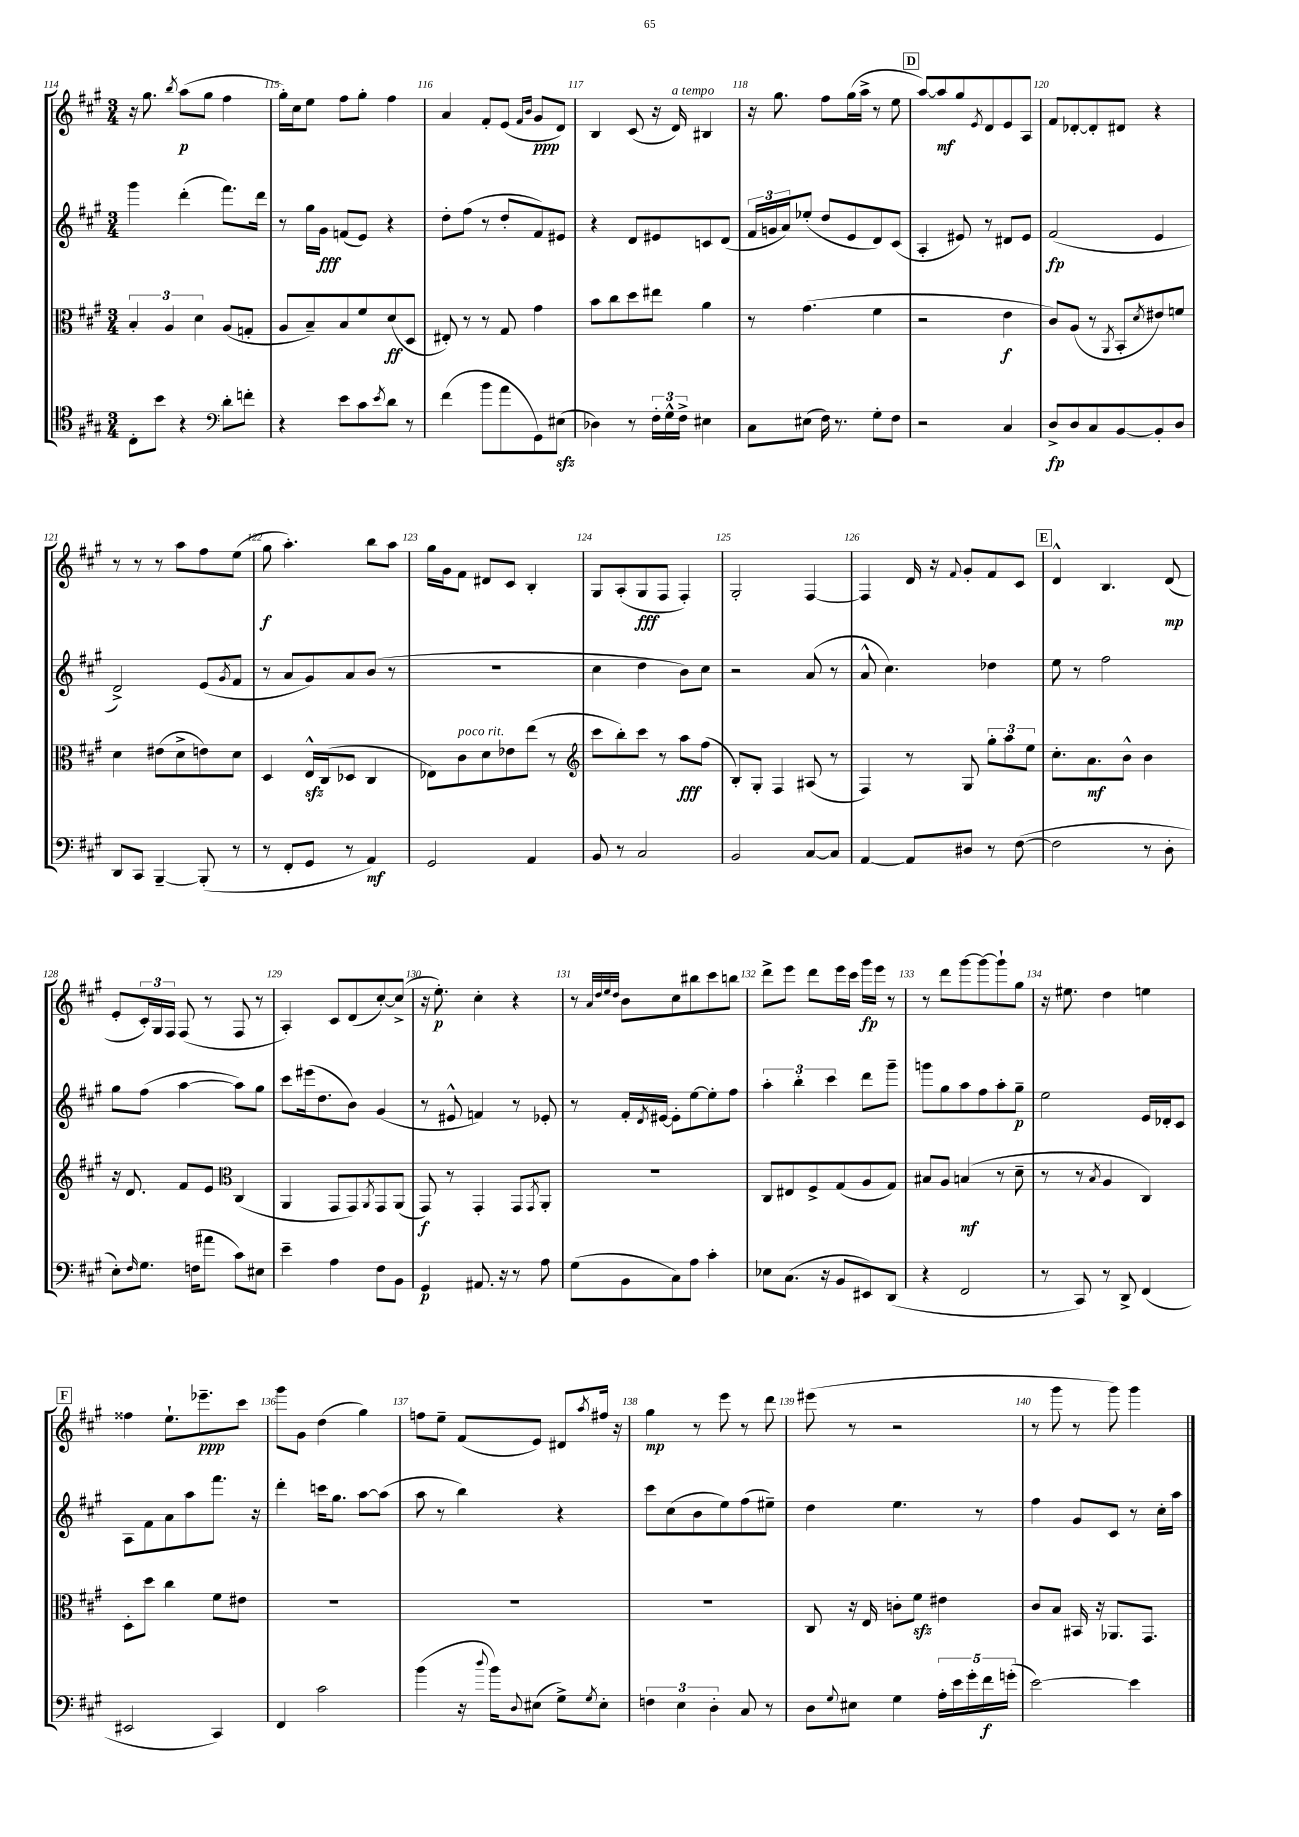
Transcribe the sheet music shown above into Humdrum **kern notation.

**kern	**dynam	**kern	**dynam	**kern	**dynam	**kern	**dynam
*part4	*part4	*part3	*part3	*part2	*part2	*part1	*part1
*staff4	*staff4	*staff3	*staff3	*staff2	*staff2	*staff1	*staff1
*clefC4	*	*clefC3	*	*clefG2	*	*clefG2	*
*k[f#c#g#]	*	*k[f#c#g#]	*	*k[f#c#g#]	*	*k[f#c#g#]	*
*M3/4	*	*M3/4	*	*M3/4	*	*M3/4	*
=114	=114	=114	=114	=114	=114	=114	=114
8C#'\L	.	6B'/	.	4ggg#\	.	16r	.
.	.	.	.	.	.	8.gg#\	.
8b\J	.	.	.	.	.	.	.
.	.	6A/	.	.	.	.	.
.	.	.	.	.	.	8qbb/	.
4r	.	.	.	(4ddd'\	.	(8aa\L	p
.	.	6d\	.	.	.	.	.
.	.	.	.	.	.	8gg#\J	.
*clefF4	*	*	*	*	*	*	*
8d'\L	.	(8A/L	.	8.fff#\L)	.	4ff#\	.
8fn'\J	.	8Gn'/J	.	.	.	.	.
.	.	.	.	16ddd\Jk	.	.	.
=115	=115	=115	=115	=115	=115	=115	=115
4r	.	8A/L	.	8r	.	16gg#'\LL)	.
.	.	.	.	.	.	16cc#\J	.
.	.	8B~/)	.	16gg#\LL	.	8ee\J	.
.	.	.	.	16g#\JJ	fff	.	.
8e\L	.	8B/	.	(8fn/L	.	8ff#\L	.
8c#\	.	8f#/	.	8e/J)	.	8gg#'\J	.
8qe/	.	.	.	.	.	.	.
8d\J	.	(8d/	ff	4r	.	4ff#\	.
8r	.	8D/J	.	.	.	.	.
=116	=116	=116	=116	=116	=116	=116	=116
(4f#\	.	8E#X'/)	.	8dd'\L	.	4a/	.
.	.	8r	.	(8ff#\J	.	.	.
8b\L	.	8r	.	8r	.	8f#'/L	.
8a\	.	8G#/	.	8dd'/L	.	(8e/J	.
.	.	.	.	.	.	16qqf#/LL	.
.	.	.	.	.	.	16qqb/JJ	.
8GG#\)	.	4g#\	.	8f#/)	.	8g#/L	ppp
(8E#Xzz\J	.	.	.	8e#X/J	.	8d/J)	.
=117	=117	=117	=117	=117	=117	=117	=117
4D-X\)	.	8b\L	.	4r	.	4B/	.
.	.	8cc#\	.	.	.	.	.
8r	.	8dd\	.	8d/L	.	(8c#/	.
24F#'\LL	.	8ee#X\J	.	8e#X/	.	16r	.
24G#^^\	.	.	.	.	.	.	.
!	!	!	!	!	!	!LO:TX:a:i:t=a tempo	!
.	.	.	.	.	.	16d/)	.
24F#^\JJ	.	.	.	.	.	.	.
4E#X\	.	4a\	.	8cn/	.	4B#X/	.
.	.	.	.	(8d/J	.	.	.
=118	=118	=118	=118	=118	=118	=118	=118
8C#\L	.	8r	.	24f#/LL	.	16r	.
.	.	.	.	24gn/	.	.	.
.	.	.	.	.	.	8.gg#\	.
.	.	.	.	24a/J)	.	.	.
(8E#X\J	.	(4.g#\	.	(8ee-X'/J	.	.	.
16F#\)	.	.	.	8dd/L	.	8ff#\L	.
8.r	.	.	.	.	.	.	.
.	.	.	.	8e/	.	(16gg#\L	.
.	.	.	.	.	.	16aa^\JJ	.
8G#'\L	.	4f#\	.	8d/)	.	8r	.
8F#\J	.	.	.	(8c#/J	.	8ee\	.
!!LO:REH:place=s1:t=D
=119	=119	=119	=119	=119	=119	=119	=119
2r	.	2r	.	4A'/	.	[8aa/L)	.
.	.	.	.	.	.	8aa/]	mf
.	.	.	.	8e#X/)	.	8gg#/	.
.	.	.	.	.	.	8qe/	.
.	.	.	.	8r	.	8d/	.
4C#/	.	4e\	f	8d#X/L	.	8e/	.
.	.	.	.	8e#/J	.	8A/J	.
=120	=120	=120	=120	=120	=120	=120	=120
8D^/L	fp	8c#/L)	.	(2f#/	fp	8f#/L	.
8D/	.	(8A/J	.	.	.	[8d-X'/	.
8C#/	.	8r	.	.	.	8d-'/]	.
.	.	8qAA/	.	.	.	.	.
[8BB/	.	8BB'/L	.	.	.	8d#X/J	.
.	.	8qd/	.	.	.	.	.
8BB'/]	.	8e#X/)	.	4e/	.	4r	.
8D/J	.	8fn/J	.	.	.	.	.
!!LO:LB:g=z
=121	=121	=121	=121	=121	=121	=121	=121
8DD/L	.	4d\	.	2d^/)	.	8r	.
8CC#/J	.	.	.	.	.	8r	.
[4BBB~/	.	(8e#X\L	.	.	.	8r	.
.	.	8d^\	.	.	.	8aa\L	.
(8BBB'/]	.	8en\)	.	(8e/L	.	8ff#\	.
.	.	.	.	8qg#/	.	.	.
8r	.	8d\J	.	8f#/J	.	(8ee\J	.
=122	=122	=122	=122	=122	=122	=122	=122
8r	.	4D/	.	8r	.	8gg#\	f
8FF#'/L	.	.	.	8a/L	.	4.aa'\)	.
8GG#/J	.	16Ezz^^/LL	.	8g#/)	.	.	.
.	.	(16C#/J	.	.	.	.	.
8r	.	8D-X/J	.	8a/	.	.	.
4AA/)	mf	4C#/	.	(8b/J	.	8bb\L	.
.	.	.	.	8r	.	8aa\J	.
=123	=123	=123	=123	=123	=123	=123	=123
2GG#/	.	8E-X\L)	.	2.r	.	16gg#\LL	.
.	.	.	.	.	.	16g#\J	.
!	!	!LO:TX:a:i:t=poco rit.	!	!	!	!	!
.	.	8c#\	.	.	.	8f#\J	.
.	.	8d\	.	.	.	8d#X/L	.
.	.	8e-X\	.	.	.	8c#/J	.
4AA/	.	(8ee\J	.	.	.	4B'/	.
.	.	8r	.	.	.	.	.
=124	=124	=124	=124	=124	=124	=124	=124
*	*	*clefG2	*	*	*	*	*
8BB/	.	8ccc#\L	.	4cc#\	.	8G#/L	.
8r	.	8bb'\)	.	.	.	(8A'/	.
2C#/	.	8ccc#\J	.	4dd\	.	8G#/	fff
.	.	8r	.	.	.	8F#/J	.
.	.	8aa\L	fff	8b\L)	.	4F#'/)	.
.	.	(8ff#\J	.	8cc#\J	.	.	.
=125	=125	=125	=125	=125	=125	=125	=125
2BB/	.	8B'/L)	.	2r	.	2G#'/	.
.	.	8G#'/J	.	.	.	.	.
.	.	4F#/	.	.	.	.	.
[8C#/L	.	(8A#X/	.	(8a/	.	[4F#/	.
8C#/J]	.	8r	.	8r	.	.	.
=126	=126	=126	=126	=126	=126	=126	=126
[4AA/	.	4F#/)	.	8a^^/	.	4F#/]	.
.	.	.	.	4.cc#\)	.	.	.
8AA/L]	.	8r	.	.	.	16d/	.
.	.	.	.	.	.	16r	.
.	.	.	.	.	.	8qqf#/	.
8D#X/J	.	8G#/	.	.	.	8g#'/L	.
8r	.	12gg#'\L	.	4dd-X\	.	8f#/	.
.	.	12aa\	.	.	.	.	.
([8F#\	.	.	.	.	.	8c#/J	.
.	.	12ee\J	.	.	.	.	.
!!LO:REH:place=s1:t=E
=127	=127	=127	=127	=127	=127	=127	=127
2F#\]	.	8.cc#'\L	.	8ee\	.	4d^^/	.
.	.	.	.	8r	.	.	.
.	.	8.a\	mf	.	.	.	.
.	.	.	.	2ff#\	.	4.B/	.
.	.	8b^^\J	.	.	.	.	.
8r	.	4b\	.	.	.	.	.
8D'\	.	.	.	.	.	(8d/	mp
!!LO:LB:g=z
=128	=128	=128	=128	=128	=128	=128	=128
8E'\L)	.	16r	.	8gg#\L	.	8e'/L	.
.	.	8.d/	.	.	.	.	.
16qqF#/	.	.	.	.	.	.	.
8.G#\J	.	.	.	(8ff#\J	.	24c#'/L)	.
.	.	.	.	.	.	24G#/	.
.	.	.	.	.	.	24F#/JJ	.
.	.	8f#/L	.	[4aa\	.	(8F#/	.
(16Fn\KL	.	.	.	.	.	.	.
8a#X\J	.	8e/J	.	.	.	8r	.
*	*	*clefC3	*	*	*	*	*
8c#\L)	.	(4C#/	.	8aa\L])	.	8F#/	.
8E#X\J	.	.	.	8gg#\J	.	8r	.
=129	=129	=129	=129	=129	=129	=129	=129
4e~\	.	4AA/	.	8ccc#\L	.	4A'/)	.
.	.	.	.	(16eee#X\k	.	.	.
.	.	.	.	8.dd\	.	.	.
4A\	.	8GG#/L	.	.	.	8c#/L	.
.	.	8GG#/)	.	8b\J)	.	(8d/	.
.	.	8qAA/	.	.	.	.	.
8F#\L	.	8GG#/	.	(4g#/	.	[8cc#'/)	.
8BB\J	.	(8AA/J	.	.	.	(8cc#^/J]	.
=130	=130	=130	=130	=130	=130	=130	=130
4GG#/	p	8GG#/)	f	8r	.	16r	.
.	.	.	.	.	.	8.ee'\)	p
.	.	8r	.	8e#X^^/	.	.	.
8.AA#X/	.	4GG#'/	.	4fn/)	.	4cc#'\	.
16r	.	.	.	.	.	.	.
8r	.	8GG#/L	.	8r	.	4r	.
.	.	8qGG#/	.	.	.	.	.
8A\	.	8AA'/J	.	8e-X'/	.	.	.
=131	=131	=131	=131	=131	=131	=131	=131
(8G#\L	.	2.r	.	8r	.	8r	.
.	.	.	.	.	.	32qqa/LLL	.
.	.	.	.	.	.	32qqdd/	.
.	.	.	.	.	.	32qqee/	.
.	.	.	.	.	.	32qqdd/JJJ	.
8BB\	.	.	.	16f#'/LL	.	8b\L	.
.	.	.	.	8qd/	.	.	.
.	.	.	.	[16e#X/JJ	.	.	.
8C#\)	.	.	.	8e#'\L]	.	8cc#\	.
8A\J	.	.	.	[8ee\	.	8bb#X\	.
4c#'\	.	.	.	8ee'\]	.	8ccc#\	.
.	.	.	.	8ff#\J	.	8bbn\J	.
=132	=132	=132	=132	=132	=132	=132	=132
8E-X\L	.	8C#/L	.	6aa'\	.	8ddd^\L	.
(8.C#\J	.	8E#X/	.	.	.	8eee\J	.
.	.	.	.	6bb'\	.	.	.
.	.	8F#^/	.	.	.	8ddd\L	.
16r	.	.	.	.	.	.	.
.	.	.	.	6ccc#\	.	.	.
8BB/L	.	(8G#/	.	.	.	16eee\L	.
.	.	.	.	.	.	16ccc#\JJ	.
8EE#X/)	.	8A/	.	8ddd\L	.	16ggg#\LL	fp
.	.	.	.	.	.	16eee\JJ	.
(8DD/J	.	8G#/J)	.	8ggg#~\J	.	8r	.
=133	=133	=133	=133	=133	=133	=133	=133
4r	.	8B#X/L	.	8gggn\L	.	8r	.
.	.	8A/J	.	8gg#\	.	8ddd\L	.
2FF#/	.	(4Bn/	mf	8aa\	.	[8ggg#\	.
.	.	.	.	8ff#\	.	8ggg#\_	.
.	.	8r	.	8aa'\	.	8ggg#`\]	.
.	.	8d~\	.	8gg#~\J	p	8gg#\J	.
=134	=134	=134	=134	=134	=134	=134	=134
8r	.	8r	.	2ee\	.	16r	.
.	.	.	.	.	.	8.ee#X\	.
8CC#/)	.	8r	.	.	.	.	.
.	.	8qB/	.	.	.	.	.
8r	.	4A/	.	.	.	4dd\	.
8DD^/	.	.	.	.	.	.	.
(4FF#/	.	4C#/)	.	16e/LL	.	4een\	.
.	.	.	.	16d-X'/J	.	.	.
.	.	.	.	8c#/J	.	.	.
!!LO:LB:g=z
!!LO:REH:place=s1:t=F
=135	=135	=135	=135	=135	=135	=135	=135
2EE#X/	.	8D'\L	.	8A\L	.	4ff##X\	.
.	.	8dd\J	.	8f#\	.	.	.
.	.	4cc#\	.	8a\	.	8.ee`\L	.
.	.	.	.	8aa\	.	.	.
.	.	.	.	.	.	8.eee-X~\	ppp
4CC#/)	.	8f#\L	.	8.fff#\J	.	.	.
.	.	8e#X\J	.	.	.	8ccc#\J	.
.	.	.	.	16r	.	.	.
=136	=136	=136	=136	=136	=136	=136	=136
4FF#/	.	2.r	.	4ddd'\	.	8ggg#\L	.
.	.	.	.	.	.	8g#\J	.
2c#\	.	.	.	16cccn\KL	.	(4dd\	.
.	.	.	.	8.gg#\J	.	.	.
.	.	.	.	[8aa\L	.	4gg#\)	.
.	.	.	.	(8aa\J]	.	.	.
=137	=137	=137	=137	=137	=137	=137	=137
(4b\	.	2.r	.	8aa\	.	8ffn\L	.
.	.	.	.	8r	.	8ee~\J	.
16r	.	.	.	4bb\)	.	(8f#/L	.
8qqdd/	.	.	.	.	.	.	.
16b\KL)	.	.	.	.	.	.	.
8qqD/	.	.	.	.	.	.	.
(8E#X\J	.	.	.	.	.	8e/J)	.
8G#^\L)	.	.	.	4r	.	8d#X/L	.
8qG#/	.	.	.	.	.	8qaa/	.
8E#'\J	.	.	.	.	.	16ff#X/Jk	.
.	.	.	.	.	.	16r	.
=138	=138	=138	=138	=138	=138	=138	=138
6Fn\	.	2.r	.	8ccc#\L	.	4gg#\	mp
.	.	.	.	(8cc#\	.	.	.
6E\	.	.	.	.	.	.	.
.	.	.	.	8b\	.	8r	.
6D'\	.	.	.	.	.	.	.
.	.	.	.	8ee\)	.	8eee\	.
8C#/	.	.	.	(8ff#\	.	8r	.
8r	.	.	.	8ee#X~\J)	.	8ddd\	.
=139	=139	=139	=139	=139	=139	=139	=139
8D\L	.	8C#/	.	4dd\	.	(8eee#X\	.
8qqG#/	.	.	.	.	.	.	.
8E#X\J	.	16r	.	.	.	8r	.
.	.	16E/	.	.	.	.	.
4G#\	.	8cn'\L	.	4.ee\	.	2r	.
.	.	8f#zz\J	.	.	.	.	.
20A'\LL	.	4e#X\	.	.	.	.	.
20e\	.	.	.	.	.	.	.
20g#'\	.	.	.	.	.	.	.
.	.	.	.	8r	.	.	.
20f#\	f	.	.	.	.	.	.
(20gn'\JJ	.	.	.	.	.	.	.
=140	=140	=140	=140	=140	=140	=140	=140
[2e\)	.	8c#/L	.	4ff#\	.	8r	.
.	.	8B/J	.	.	.	8ggg#\	.
.	.	16BB#X/	.	8g#/L	.	8r	.
.	.	16r	.	.	.	.	.
.	.	8.AA-X/L	.	8c#/J	.	8ggg#\)	.
4e\]	.	.	.	8r	.	4ggg#\	.
.	.	8.GG#/J	.	.	.	.	.
.	.	.	.	16cc#'\LL	.	.	.
.	.	.	.	16aa\JJ	.	.	.
==	==	==	==	==	==	==	==
*-	*-	*-	*-	*-	*-	*-	*-
